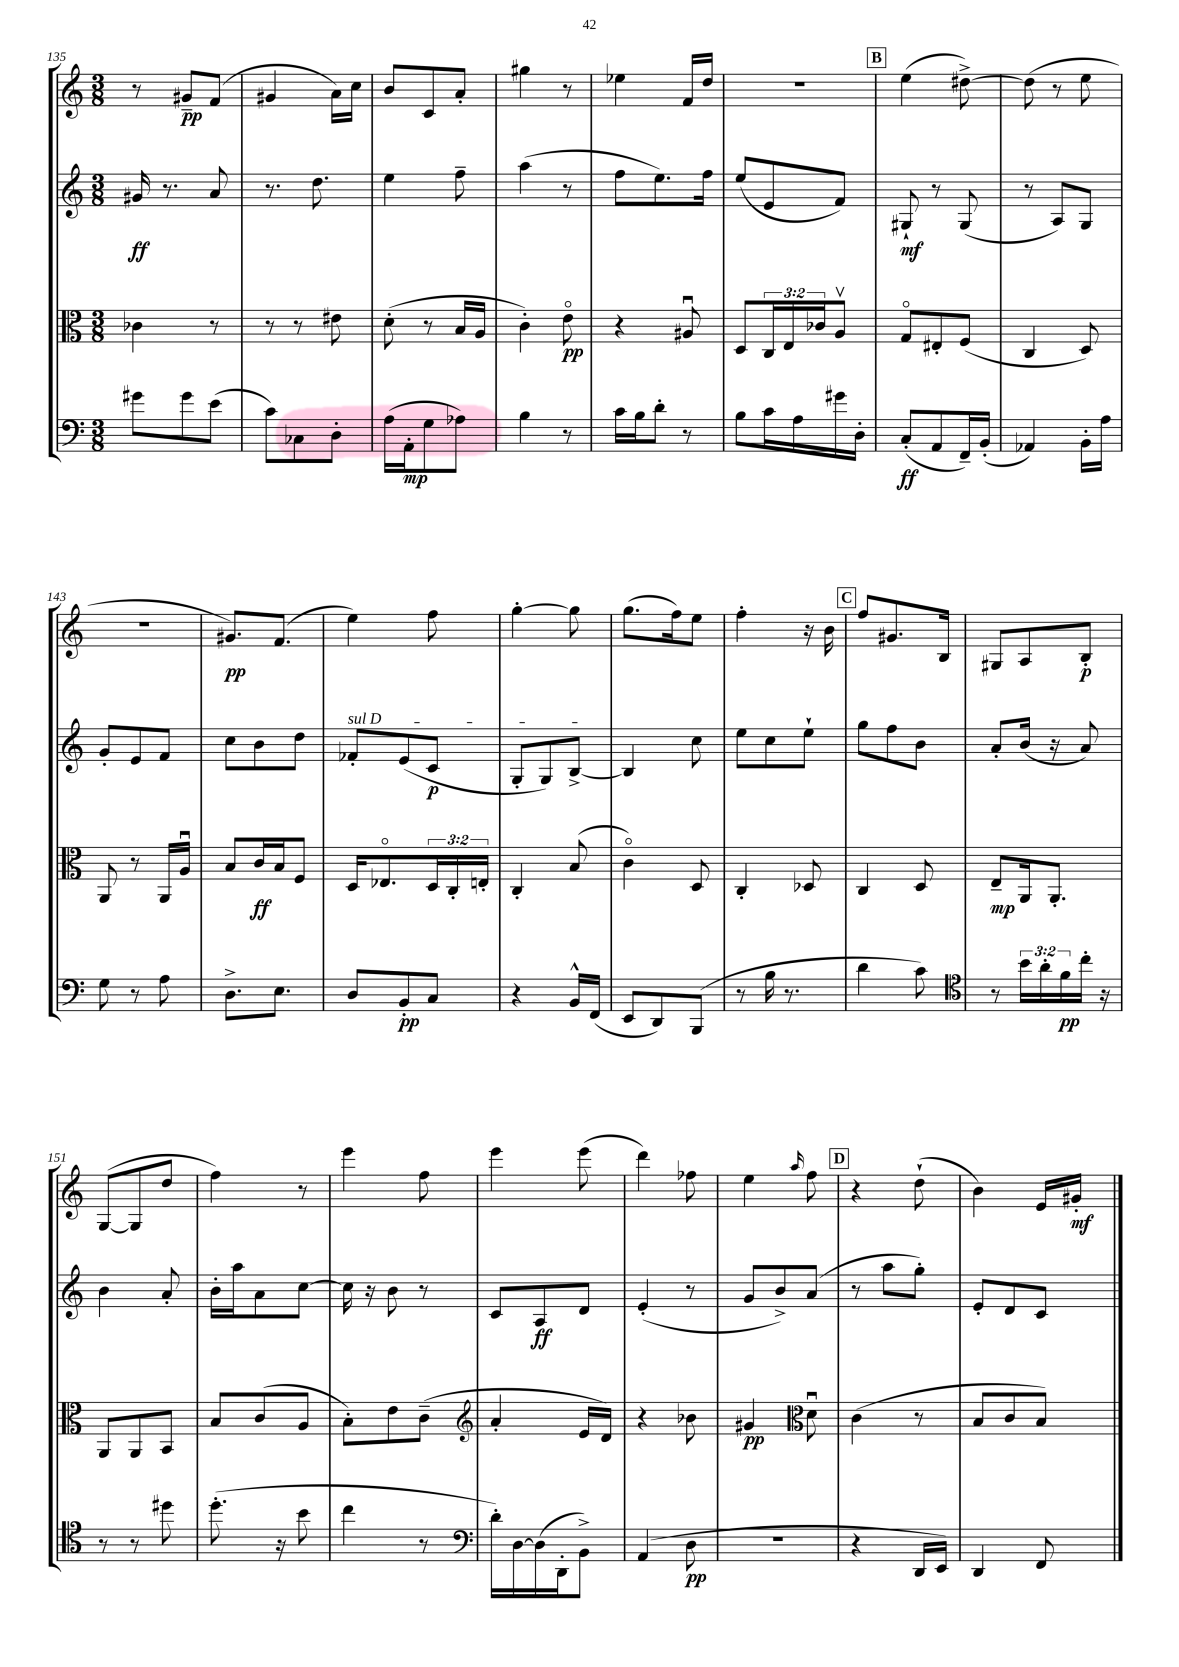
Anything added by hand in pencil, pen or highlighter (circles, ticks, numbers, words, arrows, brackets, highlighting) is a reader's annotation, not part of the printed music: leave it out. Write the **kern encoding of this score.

**kern	**kern	**kern	**kern
*staff4	*staff3	*staff2	*staff1
*clefF4	*clefC3	*clefG2	*clefG2
*k[]	*k[]	*k[]	*k[]
*M3/8	*M3/8	*M3/8	*M3/8
8g#	4c-	16g#	8r
.	.	8.r	.
8g#	.	.	8g#~
(8e	8r	8a	(8f
=	=	=	=
8c)	8r	8.r	4g#
8C-	8r	.	.
.	.	8.dd	.
8D'	8e#	.	16a)
.	.	.	16cc
=	=	=	=
(16A	(8d'	4ee	8b
16AA'	.	.	.
8G	8r	.	8c
8A-)	16B	8ff~	8a'
.	16A	.	.
=	=	=	=
4B	4c')	(4aa	4gg#
8r	8eo	8r	8r
=	=	=	=
16c	4r	8ff	4ee-
16B	.	.	.
8d'	.	8.ee)	.
8r	8A#u	.	16f
.	.	16ff	16dd
=	=	=	=
8B	8D	(8ee	4.r
16c	24C	8e	.
.	24E	.	.
16A	.	.	.
.	24c-	.	.
16g#	8Av	8f)	.
16D'	.	.	.
=	=	=	=
(8C'	8Go	8G#`	(4ee
8AA	8E#'	8r	.
16FF~)	(8F	(8G#	[8dd#^)
(16BB'	.	.	.
=	=	=	=
4AA-)	4C	8r	(8dd#]
.	.	8A)	8r
16BB'	8D)	8G	8ee
16A	.	.	.
=	=	=	=
8G	8AA	8g'	4.r
8r	8r	8e	.
8A	16AA	8f	.
.	16Au	.	.
=	=	=	=
8.D^	8B	8cc	8.g#)
.	16c	8b	.
8.E	16B	.	(8.f
.	8F	8dd	.
=	=	=	=
8D	16D	8f-'	4ee)
.	8.E-o	.	.
8BB'	.	(8e	.
8C	24D	8c	8ff
.	24C'	.	.
.	24E'	.	.
=	=	=	=
4r	4C'	8G'	[4gg'
.	.	8G)	.
16BB^^	(8B	[8B^	8gg]
(16FF	.	.	.
=	=	=	=
8EE	4co)	4B]	(8.gg
8DD)	.	.	.
.	.	.	16ff)
(8BBB	8D	8cc	8ee
=	=	=	=
8r	4C'	8ee	4ff'
16B	.	8cc	.
8.r	.	.	.
.	8D-	8ee`	16r
.	.	.	16b
=	=	=	=
4d	4C	8gg	8ff
.	.	8ff	8.g#
8c)	8D	8b	.
.	.	.	16B
=	=	=	=
*clefC4	*	*	*
8r	8E~	8a'	8G#
24b	16AA	(16b	8A
24a'	.	.	.
.	8.AA'	16r	.
24f	.	.	.
16cc'	.	8a)	8B'
16r	.	.	.
=	=	=	=
8r	8AA	4b	([8G
8r	8AA	.	8G]
8dd#	8BB	8a'	8dd
=	=	=	=
(8.dd'	8B	16b'	4ff)
.	.	16aa	.
.	(8c	8a	.
16r	.	.	.
8b	8A	[8cc	8r
=	=	=	=
4cc	8B')	16cc]	4eee
.	.	16r	.
.	8e	8b	.
8r	(8c~	8r	8ff
=	=	=	=
*clefF4	*clefG2	*	*
16d')	4a'	8c	4eee
[16D	.	.	.
(16D]	.	8A	.
16DD'	.	.	.
8BB^)	16e	8d	(8eee
.	16d)	.	.
=	=	=	=
(4AA	4r	(4e'	4ddd)
8D	8b-	8r	8ff-
=	=	=	=
4.r	4g#	8g	4ee
.	.	8b^)	.
*	*clefC3	*	*
.	.	.	16qqaa
.	8du	(8a	8ff
=	=	=	=
4r	(4c	8r	4r
.	.	8aa	.
16DD	8r	8gg')	(8dd`
16EE)	.	.	.
=	=	=	=
4DD	8B	8e'	4b)
.	8c	8d	.
8FF	8B)	8c	16e
.	.	.	16g#'
==	==	==	==
*-	*-	*-	*-
